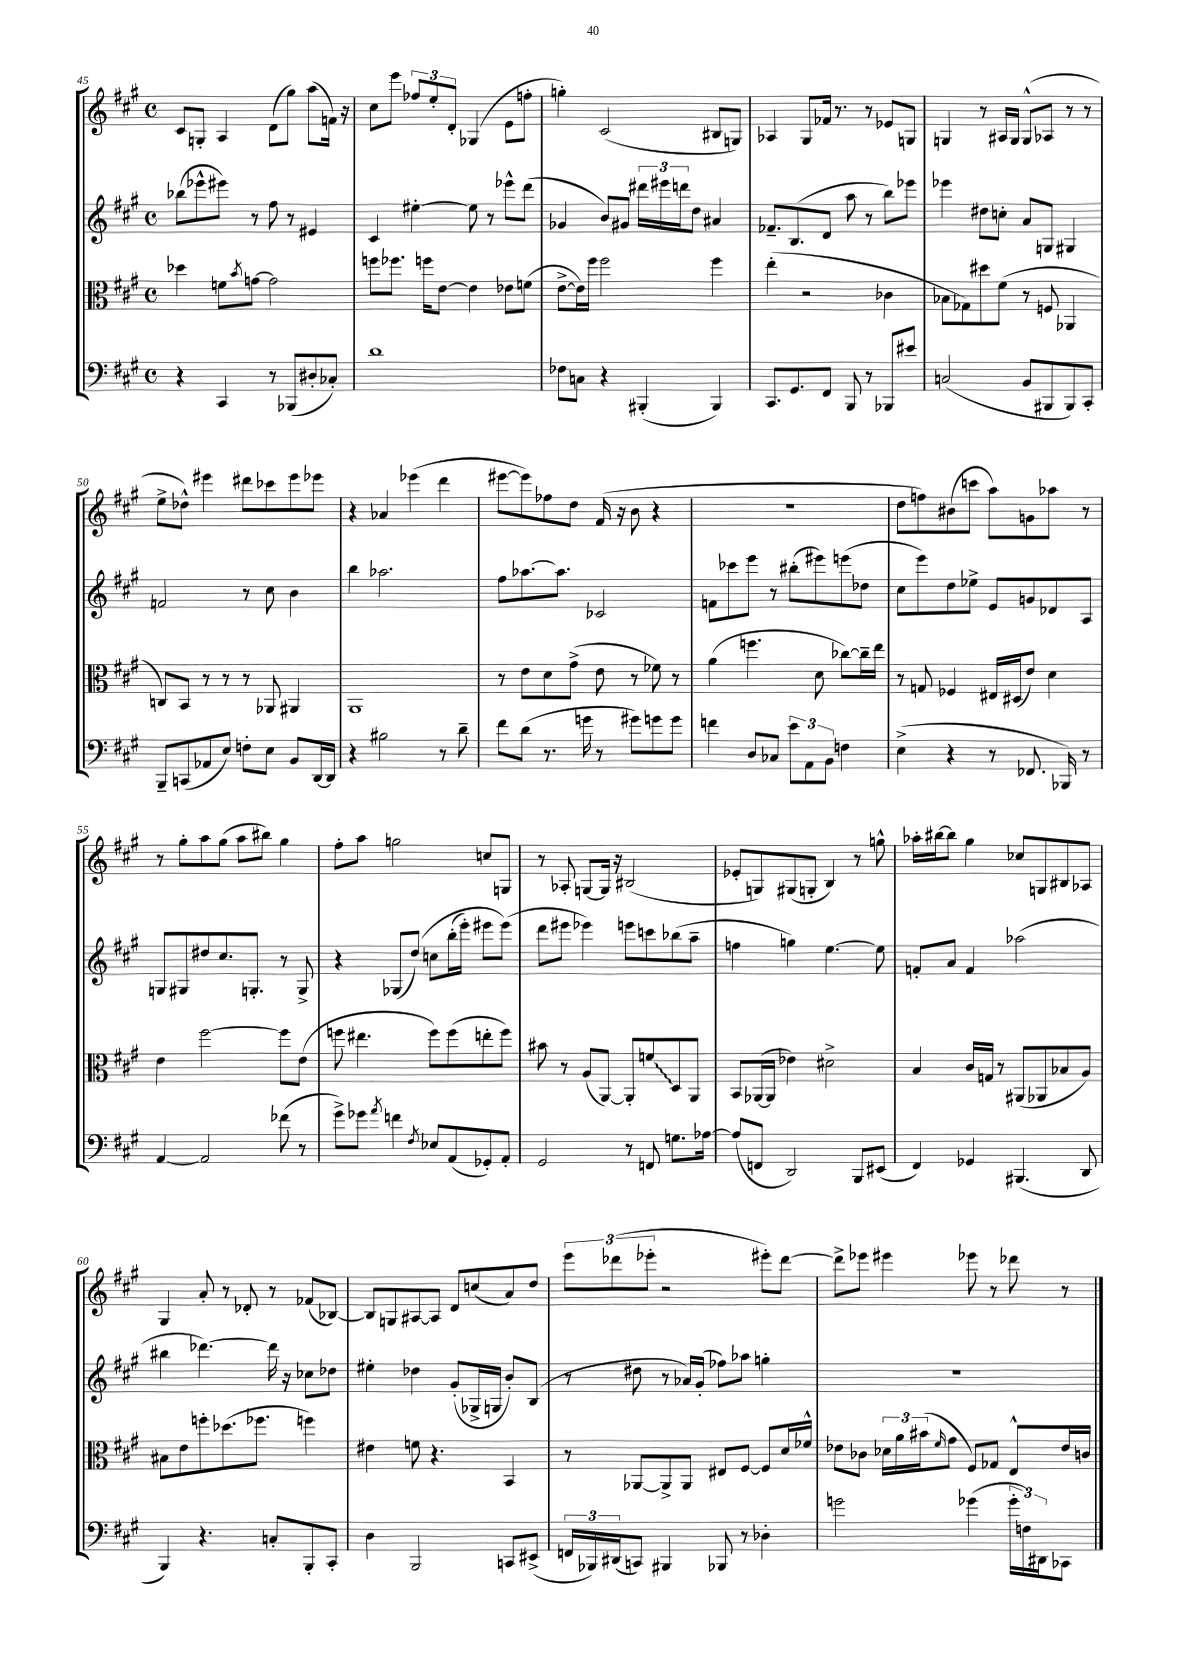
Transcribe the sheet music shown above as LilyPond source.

<<
\new StaffGroup <<
\new Staff = "s0" {
    \clef treble \key a \major \defaultTimeSignature \time 4/4
    cis'8 g8-. a4 d'8( gis''8) a''8( f'16) r16 |
    cis''8 e'''8 \tuplet 3/2 { fes''8 e''8-. d'8-. } ges4( e'8 f''8-. |
    g''4-.) cis'2( bis8 g8) |
    aes4 gis8 fes'16 r8. r8 ees'8 g8 |
    g4 r8 ais16 g16 g8-^( aes8 r8 r8 |
    e''8-> des''8-^) eis'''4 dis'''8 ces'''8 eis'''8 ees'''8 |
    r4 aes'4 ees'''4( d'''4 |
    eis'''8~ eis'''8) fes''8 d''8 fis'16( r16 b'8 r4 |
    R1 |
    d''8 f''8) bis'8( c'''8 a''8) g'8 aes''8 r8 |
    r8 gis''8-. a''8 gis''8( a''8 bis''8) gis''4 |
    fis''8-. a''8 g''2 c''8 g8 |
    r8 aes8-. g8~ g16 r16 bis2( |
    ees'8-. g8) gis8( g8-. b4) r8 g''8-^ |
    aes''16-. bis''16~ bis''8 gis''4 ces''8 g8 bis8 aes8 |
    gis4 a'8-. r8 des'8-. r8 fes'8( bes8~) |
    bes8 g8 ais8~ ais8 d'8 c''8( a'8) d''8 |
    \tuplet 3/2 { e'''8 des'''8( ees'''8-. } r2 eis'''8-.) des'''8~ |
    des'''8-> ees'''8 eis'''4 ees'''8 r8 des'''8 r8 \bar "|." |
}
\new Staff = "s1" {
    \clef treble \key a \major \defaultTimeSignature \time 4/4
    bes''8( ees'''8-^ eis'''8) r8 fis''8 r8 eis'4 |
    cis'4 eis''4~-. eis''8 r8 ees'''8-^ d'''8( |
    ges'4 b'8) gis'8 \tuplet 3/2 { dis'''16 eis'''16 d'''16 } d''8 ais'4 |
    fes'8.-- b8.( d'8 a''8 r8 b''8) ees'''8 |
    ees'''4 dis''8 c''8-. a'8 g8 gis4 |
    f'2 r8 cis''8 b'4 |
    b''4 aes''2. |
    fis''8 aes''8.~ aes''8. ces'2 |
    f'8 ces'''8 e'''8 r8 bis''8-.( eis'''8) e'''8( des''8 |
    cis''8 e'''8) d''8 ees''8-> e'8 g'8 des'8 a8 |
    g8 gis8 dis''8 cis''8. g8.-. r8 g8-> |
    r4 ges8( d''8)\( c''8 b''16-.( e'''16-.) eis'''8 eis'''8(\) |
    d'''8 eis'''8 ees'''4) e'''8 c'''8 bes''8( a''8-- |
    f''4 g''4) e''4.~ e''8 |
    f'8-. a'8 f'4 aes''2( |
    bis''4 des'''4.~) des'''16 r16 ces''8 des''8 |
    eis''4-. des''4 gis'8-.( ges16-> g16 b'8-.) b8( |
    r8 dis''8 r8 aes'16) gis'16-.( fes''8) aes''8 g''4-. |
    r1 \bar "|." |
}
\new Staff = "s2" {
    \clef alto \key a \major \defaultTimeSignature \time 4/4
    des''4 f'8 \acciaccatura { b'8 } g'8~ g'2 |
    f''8 fes''8. f''16 e'8~ e'4 ees'8 f'8( |
    e'8~-> e'16) fis''16 fis''2 fis''4 |
    e''4-.( r2 ces'4 |
    bes8 ges8) dis''8 fis'8( r8 f8 aes,4 |
    c8) b,8 r8 r8 r8 aes,8 ais,4 |
    a,1 |
    r8 e'8 d'8 gis'8->( e'8 r8 fes'8) r8 |
    a'4( f''4. d'8 ces''8~) ces''16-- e''16 |
    r8 g8 fes4 eis16 dis16( e'8) d'4 |
    e'4 fis''2~ fis''8 e'8( |
    f''8 eis''4. f''8) f''8( e''8-. f''8) |
    bis'8 r8 a8( a,8~) a,8-. \once \override Glissando.style = #'zigzag f'8\glissando d8 a,8 |
    b,8 aes,16~( aes,16 ees'4) dis'2-> |
    b4 cis'16 g16 r8 ais,8( aes,8 bes8 a8) |
    bis8 e'8 f''8-. des''8.( fes''8. f''4) |
    eis'4 f'8 r4. b,4 |
    r8 aes,8~ aes,8-> aes,8 eis8 fis8~ fis8 d'16 fes'16-^ |
    ees'8 ces'8 \tuplet 3/2 { des'16 a'16 bis'16( } \grace { fis'16 } gis'8 fis8) ges8 e8-^ ees'16 c'16 \bar "|." |
}
\new Staff = "s3" {
    \clef bass \key a \major \defaultTimeSignature \time 4/4
    r4 cis,4 r8 bes,,8( dis8-. ces8-.) |
    d'1 |
    fes8 c8 r4 bis,,4-.( bis,,4) |
    cis,8. gis,8. fis,8 b,,8 r8 bes,,8 eis'8 |
    c2( b,8 bis,,8 bis,,8) cis,8-. |
    b,,8-- c,8( aes,8 e8) f8-. e8 b,8 d,16~ d,16 |
    r4 bis2 r8 d'8-- |
    fis'8 d'8( r8. g'16 r8 gis'8) g'8 g'8 |
    f'4 d8 ces8 \tuplet 3/2 { e'8 a,8 b,8 } f4 |
    e4->( r4 r8 fes,8. bes,,16) r8 |
    a,4~ a,2 fes'8( r8 |
    gis'8->) ges'8 \acciaccatura { a'8 } f'4 \acciaccatura { fis8 } ees8 a,8( ges,8-.) a,8-. |
    gis,2 r8 f,8 g8. aes16~ |
    aes8( f,8 d,2) b,,8 eis,8( |
    fis,4) ges,4 bis,,4.( d,8 |
    b,,4) r4. c8-. b,,8-. cis,8-. |
    d4 b,,2 c,8 eis,8->( |
    \tuplet 3/2 { f,16 bes,,16) dis,16( } c,8) bis,,4 bes,,8 r8 des4-. |
    g'2 ges'4( \tuplet 3/2 { ges'16-. f16) dis,16 } ces,8 \bar "|." |
}
>>
>>
\layout { \context { \Score currentBarNumber = #45 } }
